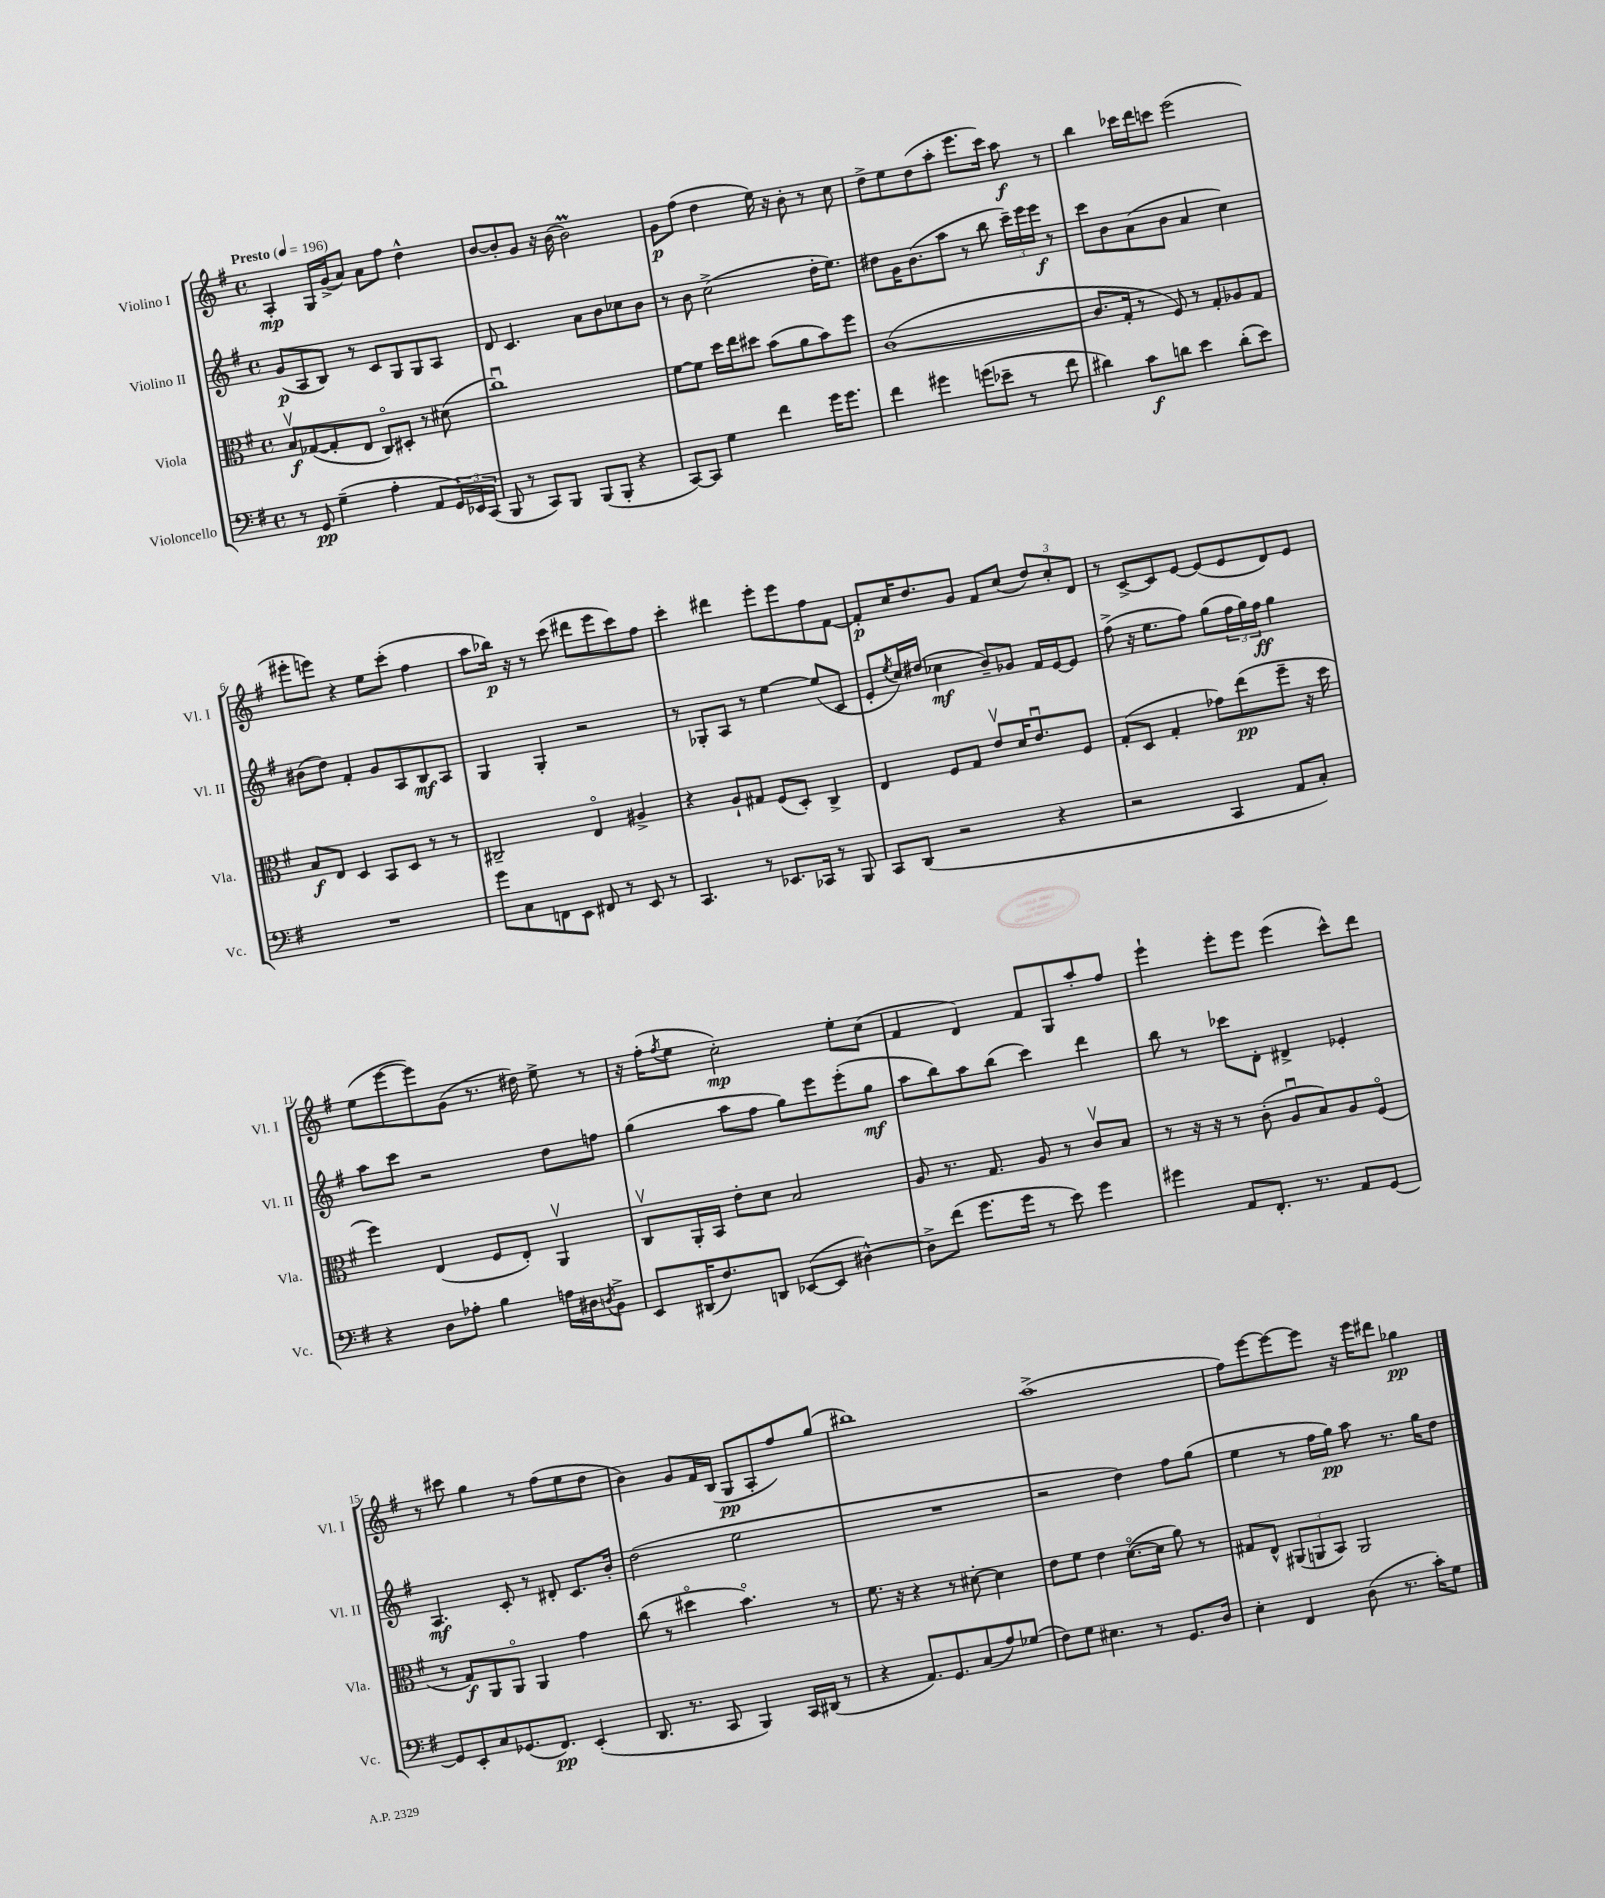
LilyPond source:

<<
\new StaffGroup <<
\new Staff = "s0" \with { instrumentName = "Violino I" shortInstrumentName = "Vl. I" } {
    \clef treble \key g \major \defaultTimeSignature \time 4/4 \tempo "Presto" 4 = 196
    a4-.\mp g16 g'16->( a'8) a'8 fis''8 d''4-^ |
    b'8~ b'8-. g'8 r16 b'16( b'2\prall) |
    g'8\p fis''8( d''4 e''16) r16 b'8-. r8 c''8 |
    d''8-> e''8 d''8( a''8-. e'''8. c'''16) a''8\f r8 |
    b''4 ces'''16 d'''16 c'''8 e'''2( |
    eis'''8-. e'''8) r4 e''8 c'''8-.( fis''4 |
    a''8 bes''16\p) r16 r8 c'''8( dis'''8 e'''8 c'''8) fis''8 |
    c'''4-. dis'''4 e'''8-. e'''8 fis''8 fis'8~ |
    fis'8-.\p c''16 d''8. g'8 fis'8 c''8( \tuplet 3/2 { d''8) c''8-. d'8 } |
    r8 c'8~-> c'8 e'8~ e'8( e'8 d'8) e'8 |
    e''8( e'''8~ e'''8) g'8( r8. dis''16) e''8-> r8 |
    r16 fis''16-.( \acciaccatura { fis''8 } e''8 c''2-.\mp) e''8-. c''8( |
    fis'4 d'4) fis'8 g8 a''8-. fis''8 |
    e'''4-! e'''8-. e'''8 e'''4( c'''8-^) d'''8 |
    r8 cis'''8 g''4 r8 fis''8( e''8 d''8 |
    b'4) g'8 fis'16 b16( g8\pp a8-. fis''8) g''8( |
    bis''1) |
    a''1->( |
    fis''8) e'''8~ e'''8~ e'''8 r16 e'''16 dis'''8 ges''4\pp \bar "|." |
}
\new Staff = "s1" \with { instrumentName = "Violino II" shortInstrumentName = "Vl. II" } {
    \clef treble \key g \major \defaultTimeSignature \time 4/4
    g'8\p( a8 b8) r8 c'8 g8 g8 a8 |
    d'8 c'4. a'8 b'8 ces''8 b'8 |
    r8 b'8 c''2->( d''16-. e''8.) |
    dis''8 g'16 b'8.( a''8 r8 b''8 \tuplet 3/2 { c'''16--) e'''16 e'''16\f } r8 |
    c'''8 b'8 a'8( b'8 a'4 c''4) |
    bis'8( d''8) fis'4-. g'8 a8 b8\mf a8 |
    g4 g4-. r2 |
    r8 ges8-. a8 r8 e''4~ e''8( c'8 |
    e'8-. \acciaccatura { e''8 } c''16) dis''16( ces''4\mf b'8--) ges'8 fis'16 e'16~ e'8 |
    fis''8->( r16 e''8. fis''8) g''8( \tuplet 3/2 { fis''16 g''16) fis''16\ff } g''4 |
    a''8 c'''8 r2 d''8 f''8 |
    g''4( a''8 fis''8 g''8) e'''8 e'''8-.( g''8\mf |
    a''8 b''8) a''8 b''8( c'''4) d'''4 |
    b''8 r8 ces'''8 d'8-. dis'4-> ees'4-. |
    a4.\mf c'8-. r8 dis'8-. c'8. b'16-. |
    d''2( e''2 |
    R1 |
    r2 d''4) fis''8 g''8( |
    e''4 r8 fis''16 g''16\pp) a''8 r8. g''16 d''8 \bar "|." |
}
\new Staff = "s2" \with { instrumentName = "Viola" shortInstrumentName = "Vla." } {
    \clef alto \key g \major \defaultTimeSignature \time 4/4
    b8\upbow\f ges8~( ges8-. e8 c8\flageolet) dis8-. r8 dis'8( |
    c''1\downbow) |
    fis'8~ fis'8 d''16 e''16 dis''8 b'8( a'8 b'8) fis''8 |
    c'1~( |
    c'8. g16-. r8 fis8) r8 g8-. aes8 g8 |
    b8\f e8 d4 b,8 d8 r8 r8 |
    cis2-- e4\flageolet ais4-> |
    r4 a8-! gis8 fis8( d8-.) c4-> |
    e4 fis8 g8 e'8\upbow d'16 e'8.\downbow fis8 |
    g8-.( d8 g4-. ges'8) e''8\pp( fis''8-- r16 d''16 |
    fis''4) e4( fis8 e8-.) a,4\upbow |
    c8\upbow a,16-. b,16 e'8-. d'8 b2 |
    a8 r8. g8. a8 r8 c'8\upbow b8 |
    r8 r16 r16 r8 c'8-.( a8\downbow b8) a8 fis8\flageolet( |
    r8 g8\f) a,8 a,8\flageolet a,4 g'4 |
    c''8( r8 dis''4\flageolet b'4.\flageolet) r8 |
    fis'8. r16 r4 r8 dis'8~-. dis'4 |
    e'8 fis'8 e'4 d'8.~\flageolet( d'16 a'8) r8 |
    gis8 e8-^ \tuplet 3/2 { ais,8( a,8 b,8) } a,2 \bar "|." |
}
\new Staff = "s3" \with { instrumentName = "Violoncello" shortInstrumentName = "Vc." } {
    \clef bass \key g \major \defaultTimeSignature \time 4/4
    r8 g,8\pp g4--( a4-. a,8 \tuplet 3/2 { g,16) ees,16 c,16( } |
    b,,8 r8 c,8) b,,8 b,,8( b,,8-. r4 |
    c,8~) c,8 g4 fis'4 g'16 g'8. |
    fis'4 gis'4 g'8( ees'8-- r8 fis'8 |
    dis'4) c'8\f d'8 e'4 d'8-.( e'8) |
    R1 |
    g'8 c8 f,8 e,8 fis,8 r8 e,8 r8 |
    c,4. r8 ees,8. ces,16 r8 b,,8 |
    c,8 d,8( r2 r4 |
    r2 c,4 a,8 c8-.) |
    r4 d8 aes8-. b4 a16 dis16 \acciaccatura { d8 } b,8-> |
    e,8 dis,16( fis8.) d,8 ees,8~( ees,8 dis4~-^) |
    dis8-> fis'8( g'8. g'16 r8 e'8) g'4 |
    gis'4 a,8 fis,8.-. r8. a,8 g,8~ |
    g,8 e,8-. c8 ges,8.( fis,8.\pp) e,4-.( |
    d,8. r8. c,8 b,,4) c,16 dis,16( r8 |
    r4 a,8.) g,8. c8( a8) ges8( |
    fis8) g8 eis4. r8 g,8. d16 |
    e4-. fis,4 d8( r8. c'16-.) g8 \bar "|." |
}
>>
>>
